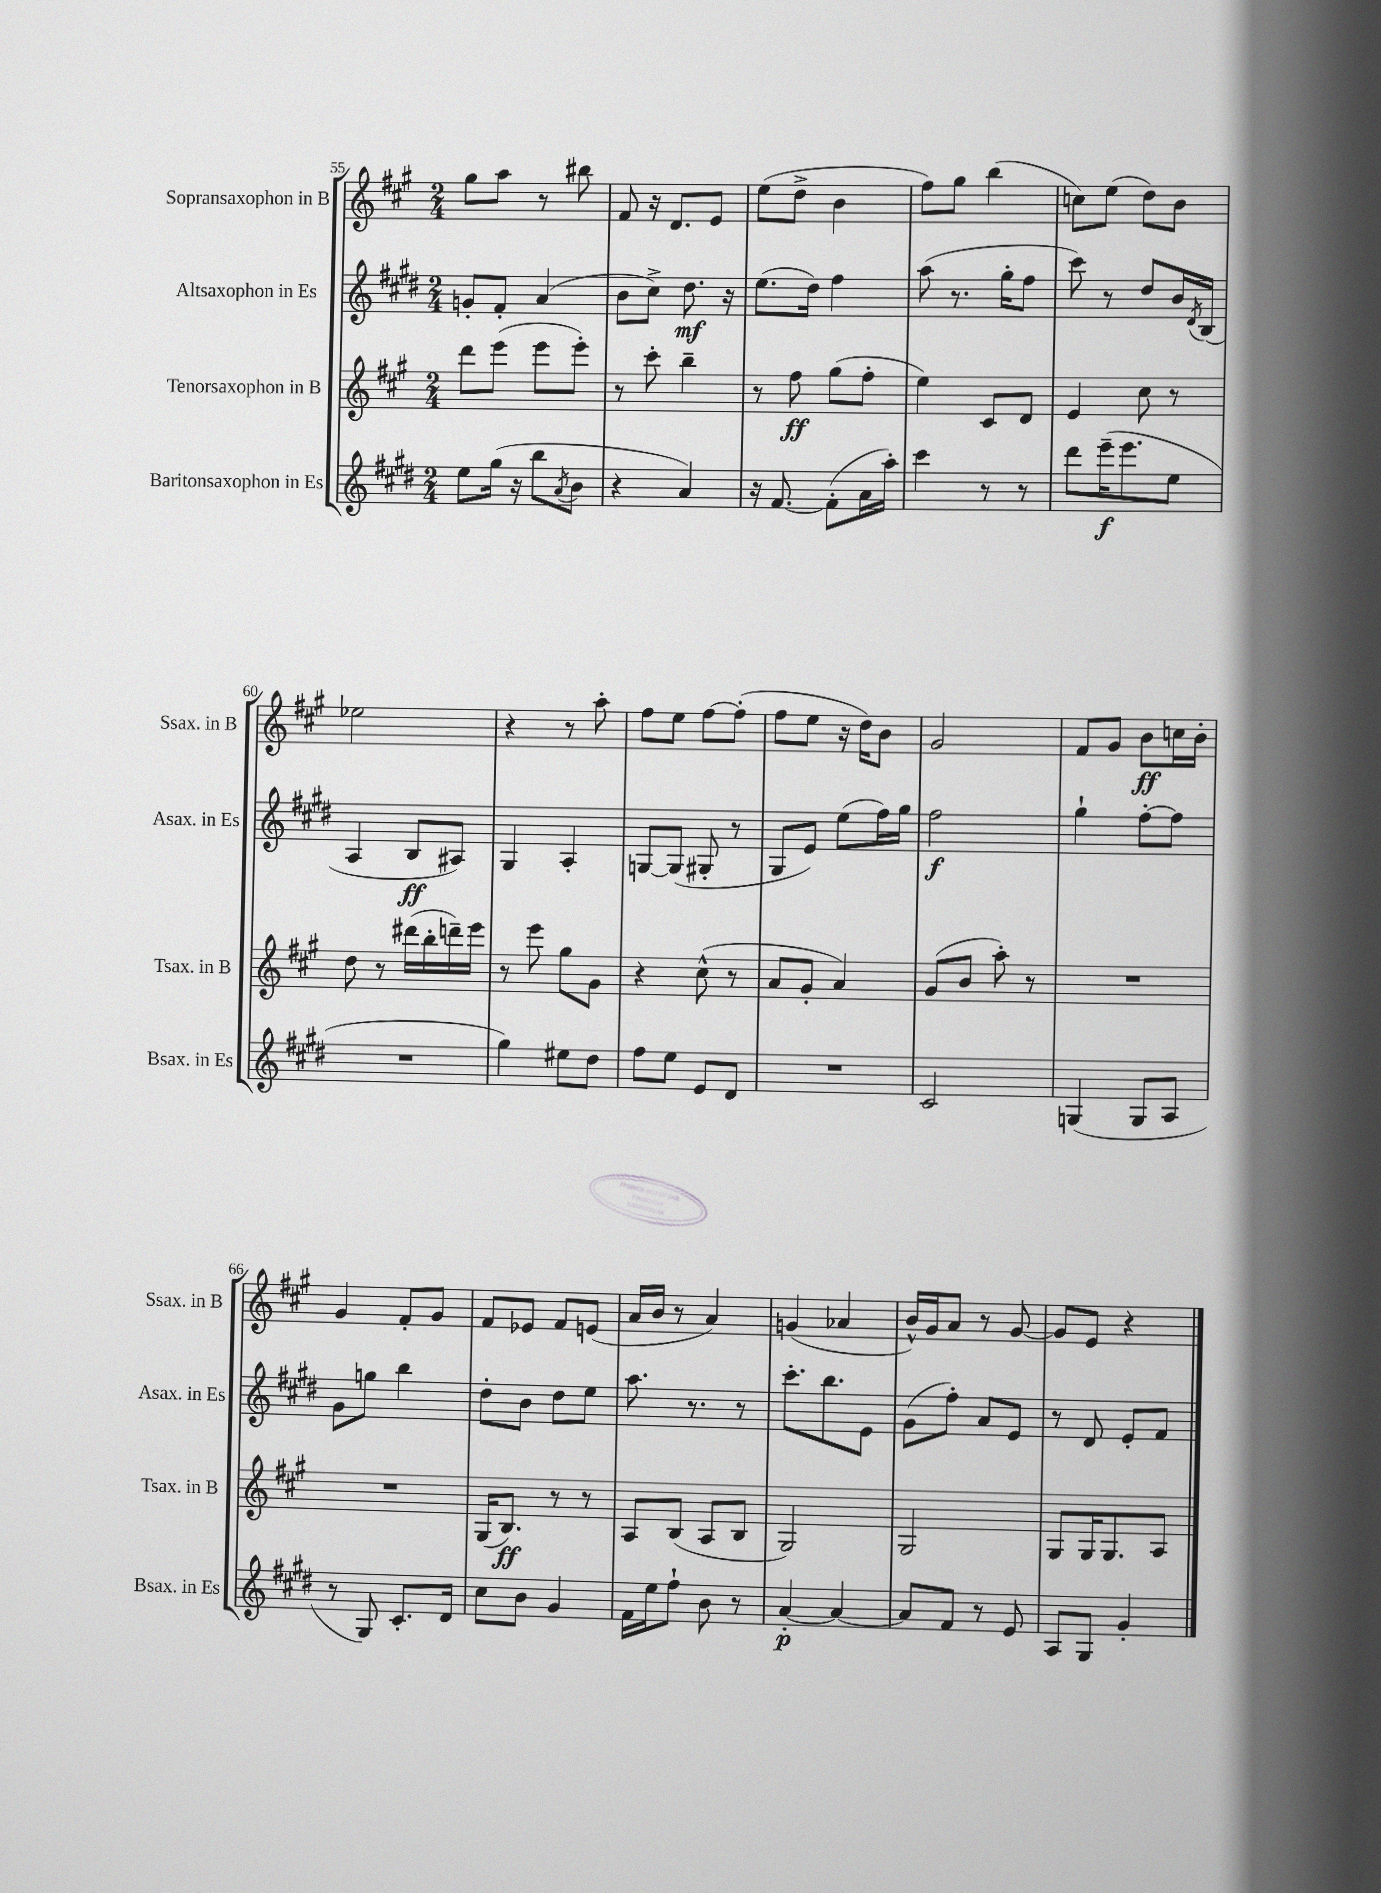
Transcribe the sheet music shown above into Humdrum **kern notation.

**kern	**kern	**kern	**kern
*staff4	*staff3	*staff2	*staff1
*clefG2	*clefG2	*clefG2	*clefG2
*k[f#c#g#d#]	*k[f#c#g#]	*k[f#c#g#d#]	*k[f#c#g#]
*M2/4	*M2/4	*M2/4	*M2/4
8ee	8ddd	8g'	8gg#
(16gg#	(8eee	8f#'	8aa
16r	.	.	.
8bb	8eee	(4a	8r
8qa	.	.	.
8b	8eee')	.	8bb#
=	=	=	=
4r	8r	8b	8f#
.	8ccc#'	8cc#^)	16r
.	.	.	8.d
4a)	4bb~	8.dd#	.
.	.	.	8e
.	.	16r	.
=	=	=	=
16r	8r	(8.ee	(8ee
[8.f#	.	.	.
.	8ff#	.	8dd^
.	.	16dd#)	.
(8f#']	(8gg#	4ff#	4b
16a	8ff#'	.	.
16aa')	.	.	.
=	=	=	=
4ccc#	4ee)	(8aa	8ff#)
.	.	8.r	8gg#
8r	8c#	.	(4bb
.	.	16gg#'	.
8r	8d	8ff#	.
=	=	=	=
8ddd#	4e	8ccc#)	8cc)
(16eee~	.	8r	(8ee
8.eee	.	.	.
.	8cc#	8dd#	8dd)
8ee	8r	16b	8b
.	.	8qd#	.
.	.	(16B	.
=	=	=	=
2r	8dd	4A	2ee-
.	8r	.	.
.	(16ddd#	8B	.
.	16bb'	.	.
.	16ddd~)	8A#)	.
.	16eee	.	.
=	=	=	=
4gg#)	8r	4G#	4r
.	8eee	.	.
8ee#	8gg#	4A'	8r
8dd#	8g#	.	8aa'
=	=	=	=
8ff#	4r	[8G	8ff#
8ee	.	(8G]	8ee
8e	(8cc#^^	8G#'	[8ff#
8d#	8r	8r	(8ff#']
=	=	=	=
2r	8a	8G#	8ff#
.	8g#'	8e)	8ee
.	4a)	(8ee	16r
.	.	.	16dd)
.	.	16ff#)	8b
.	.	16gg#	.
=	=	=	=
2c#	(8g#	2ff#	2g#
.	8b	.	.
.	8aa')	.	.
.	8r	.	.
=	=	=	=
(4G	2r	4gg#`	8f#
.	.	.	8g#
8G	.	[8ff#'	8b
8A	.	8ff#]	16cc
.	.	.	16b'
=	=	=	=
8r	2r	8g#	4g#
8G#)	.	8gg	.
8.c#'	.	4bb	8f#'
.	.	.	8g#
16d#	.	.	.
=	=	=	=
8cc#	(16G#	8dd#'	8f#
.	8.B)	.	.
8b	.	8b	8e-
4g#	8r	8dd#	8f#
.	8r	8ee	(8e
=	=	=	=
16f#	8A	8.aa	16a
16ee	.	.	16b
8ff#`	(8B	.	8r
.	.	8.r	.
8b	8A	.	4a)
8r	8B	8r	.
=	=	=	=
[4a'	2G#)	8.ccc#'	(4g
.	.	8.bb	.
4a_	.	.	4a-
.	.	8e	.
=	=	=	=
8a]	2G#	(8g#	16b^^)
.	.	.	16g#
8f#	.	8ff#')	8a
8r	.	8a	8r
8e	.	8e	[8g#
=	=	=	=
8A	8G#	8r	8g#]
8G#	16G#	8d#	8e
.	8.G#	.	.
4g#'	.	8e'	4r
.	8A	8f#	.
==	==	==	==
*-	*-	*-	*-
